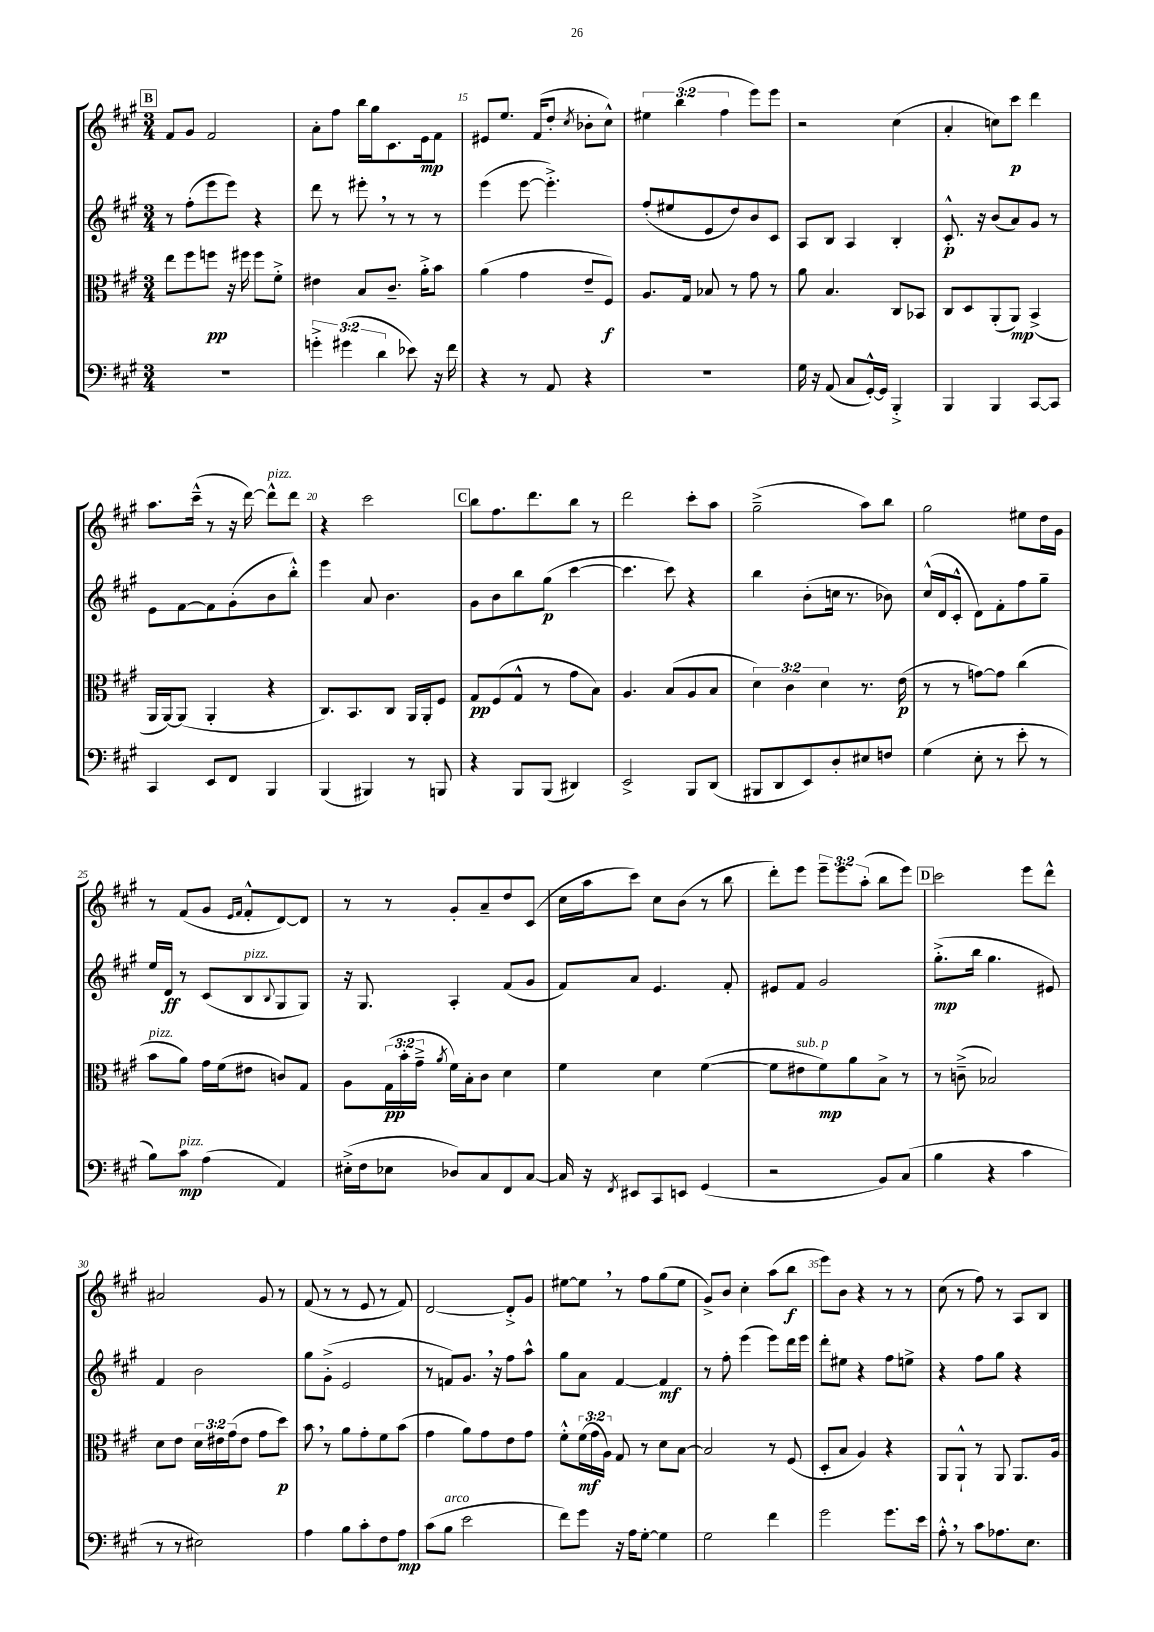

**kern	**kern	**kern	**kern
*staff4	*staff3	*staff2	*staff1
*clefF4	*clefC3	*clefG2	*clefG2
*k[f#c#g#]	*k[f#c#g#]	*k[f#c#g#]	*k[f#c#g#]
*M3/4	*M3/4	*M3/4	*M3/4
2.r	8ee	8r	8f#
.	8ff#	(8ff#'	8g#
.	8ff	8eee	2f#
.	16r	8eee)	.
.	16ff#	.	.
.	8ff#	4r	.
.	8f#'^	.	.
=	=	=	=
6g'^	4e#	8ddd	8a'
.	.	8r	8ff#
(6g#	.	.	.
.	8B	8eee#'	16bb
.	.	.	16gg#
6d	.	.	.
.	8.c#~	8r	8.c#
8e-)	.	8r	.
.	16a'^	.	16e
16r	8b	8r	8f#
16f#	.	.	.
=	=	=	=
4r	(4a	(4eee	8e#
.	.	.	8.ee
8r	4g#	[8eee	.
.	.	.	(16f#
8AA	.	4.eee'^])	8dd'
.	.	.	8qcc#
4r	8e~	.	8b-'
.	8F#)	.	8cc#^^)
=	=	=	=
2.r	8.A	(8ff#'	6ee#
.	.	8ee#	.
.	.	.	(6bb
.	16G#	.	.
.	8B-	8e	.
.	.	.	6ff#
.	8r	8dd)	.
.	8g#	8b	8eee)
.	8r	8c#	8eee
=	=	=	=
16G#	8a	8A	2r
16r	.	.	.
(8AA	4.B	8B	.
8C#	.	4A	.
[16GG#'^^)	.	.	.
16GG#]	.	.	.
4BBB'^	8C#	4B'	(4cc#
.	8BB-	.	.
=	=	=	=
4BBB	8C#	8.c#'^^	4a'
.	8D	.	.
.	.	16r	.
4BBB	(8AA'	(8b	8cc)
.	8AA)	8a)	8ccc#
[8CC#	(4BB^	8g#	4ddd
8CC#]	.	8r	.
=	=	=	=
4CC#	16AA	8e	8.aa
.	[16AA)	.	.
.	(8AA]	[8f#	.
.	.	.	(16ccc#~^^
8EE	4AA'	8f#]	8r
8FF#	.	(8g#'	16r
.	.	.	[16ddd)
4BBB	4r	8b	8ddd^^]
.	.	8bb'^^)	8ddd
=	=	=	=
(4BBB	8.C#)	4eee	4r
.	8.BB	.	.
4BBB#)	.	8a	2ccc#
.	8C#	4.b	.
8r	16AA	.	.
.	16AA'	.	.
8BBB	8F#	.	.
=	=	=	=
4r	8G#	8g#	8bb
.	(8F#	8b	8.ff#
8BBB	8G#^^	8bb	.
.	.	.	8.ddd
(8BBB	8r	(8gg#	.
4DD#)	8g#	[4ccc#	8bb
.	8B)	.	8r
=	=	=	=
2EE^	4.A	4.ccc#]	2ddd
.	(8B	8ccc#)	.
8BBB	8A	4r	8ccc#'
(8DD	8B	.	8aa
=	=	=	=
8BBB#	6d)	4bb	(2gg#~^
8DD	.	.	.
.	6c#	.	.
8EE)	.	(8b'	.
.	6d	.	.
8D'	.	16cc	.
.	.	8.r	.
8E#	8.r	.	8aa)
8F	.	8b-)	8bb
.	(16e	.	.
=	=	=	=
(4G#	8r	(16cc#^^	2gg#
.	.	16d	.
.	8r	8c#'^^	.
8E'	[8g)	8d)	.
8r	8g]	8f#'	.
8e'	(4cc#	8ff#	8ee#
8r	.	8gg#~	16dd
.	.	.	16g#
=	=	=	=
8B)	8b	16ee	8r
.	.	16d	.
8c#	8a)	8r	(8f#
(4A	16g#	(8c#	8g#
.	(16f#	.	.
.	.	.	16qqe
.	.	.	16qqf#
.	8e#	8B	8f#'^^
.	.	8qqB	.
4AA)	8c)	8G#	[8d)
.	8G#	8G#)	8d]
=	=	=	=
(16E#'^	8A	16r	8r
16F#	.	8.G#	.
8E-	(24G#	.	8r
.	24b'	.	.
.	24g#~^	.	.
.	8qa	.	.
8D-)	16f#)	4A'	8g#'
.	16B'	.	.
8C#	8c#	.	8a~
8FF#	4d	(8f#	8dd
[8C#	.	8g#	(8c#
=	=	=	=
16C#]	4f#	8f#)	16cc#
16r	.	.	16aa
8qFF#	.	.	.
8EE#	.	8a	8ccc#)
8CC#	4d	4.e	8cc#
8EE	.	.	(8b
(4GG#	([4f#	.	8r
.	.	8f#'	8bb
=	=	=	=
2r	8f#]	8e#	8ddd')
.	8e#	8f#	8eee
.	8f#)	2g#	12eee~
.	.	.	12eee
.	8a	.	.
.	.	.	(12aa'
8BB)	8B^	.	8bb
(8C#	8r	.	8eee)
=	=	=	=
4B	8r	(8.gg#'^	2ccc#
.	(8c~^	.	.
.	.	16bb	.
4r	2B-)	4.gg#	.
4c#	.	.	8eee
.	.	8e#)	8ddd^^
=	=	=	=
8r	8d	4f#	2a#
8r	8e	.	.
2E#)	24d	2b	.
.	24e#	.	.
.	(24g#	.	.
.	8e#	.	.
.	8g#	.	8g#
.	8dd)	.	8r
=	=	=	=
4A	8b	8gg#	(8f#
.	8r	(8g#'^	8r
8B	8a	2e	8r
8c#'	8g#'	.	8e
8F#	8f#	.	8r
8A	(8b	.	8f#)
=	=	=	=
(8c#	4g#	8r	[2d
8B	.	8f)	.
2e	8a)	8.g#	.
.	8g#	.	.
.	.	16r	.
.	8e	8ff#	8d'^]
.	8g#	8aa^^	8g#
=	=	=	=
8f#)	8f#'^^	8gg#	[8ee#
8g#	(24f#	8a	8ee#]
.	24g#	.	.
.	24A)	.	.
16r	8G#	[4f#	8r
16A	.	.	.
[8G#'	8r	.	8ff#
4G#]	8d	4f#]	(8gg#
.	[8B	.	8ee#
=	=	=	=
2G#	2B]	8r	8g#^)
.	.	8ff#'	8b
.	.	(4eee	4cc#'
4f#	8r	8eee)	(8aa
.	(8F#	16ddd	8bb
.	.	16eee	.
=	=	=	=
2g#	8D'	8ddd'	8eee)
.	8B	8ee#	8b
.	4A)	4r	4r
8.g#	4r	8ff#	8r
.	.	8ee^	8r
16e	.	.	.
=	=	=	=
8A'^^	8AA	4r	(8cc#
8r	8AA`^^	.	8r
8c#	8r	8ff#	8ff#)
8.A-	8AA	8gg#	8r
.	8.AA	4r	8A
8.E	.	.	.
.	.	.	8B
.	16A	.	.
==	==	==	==
*-	*-	*-	*-
